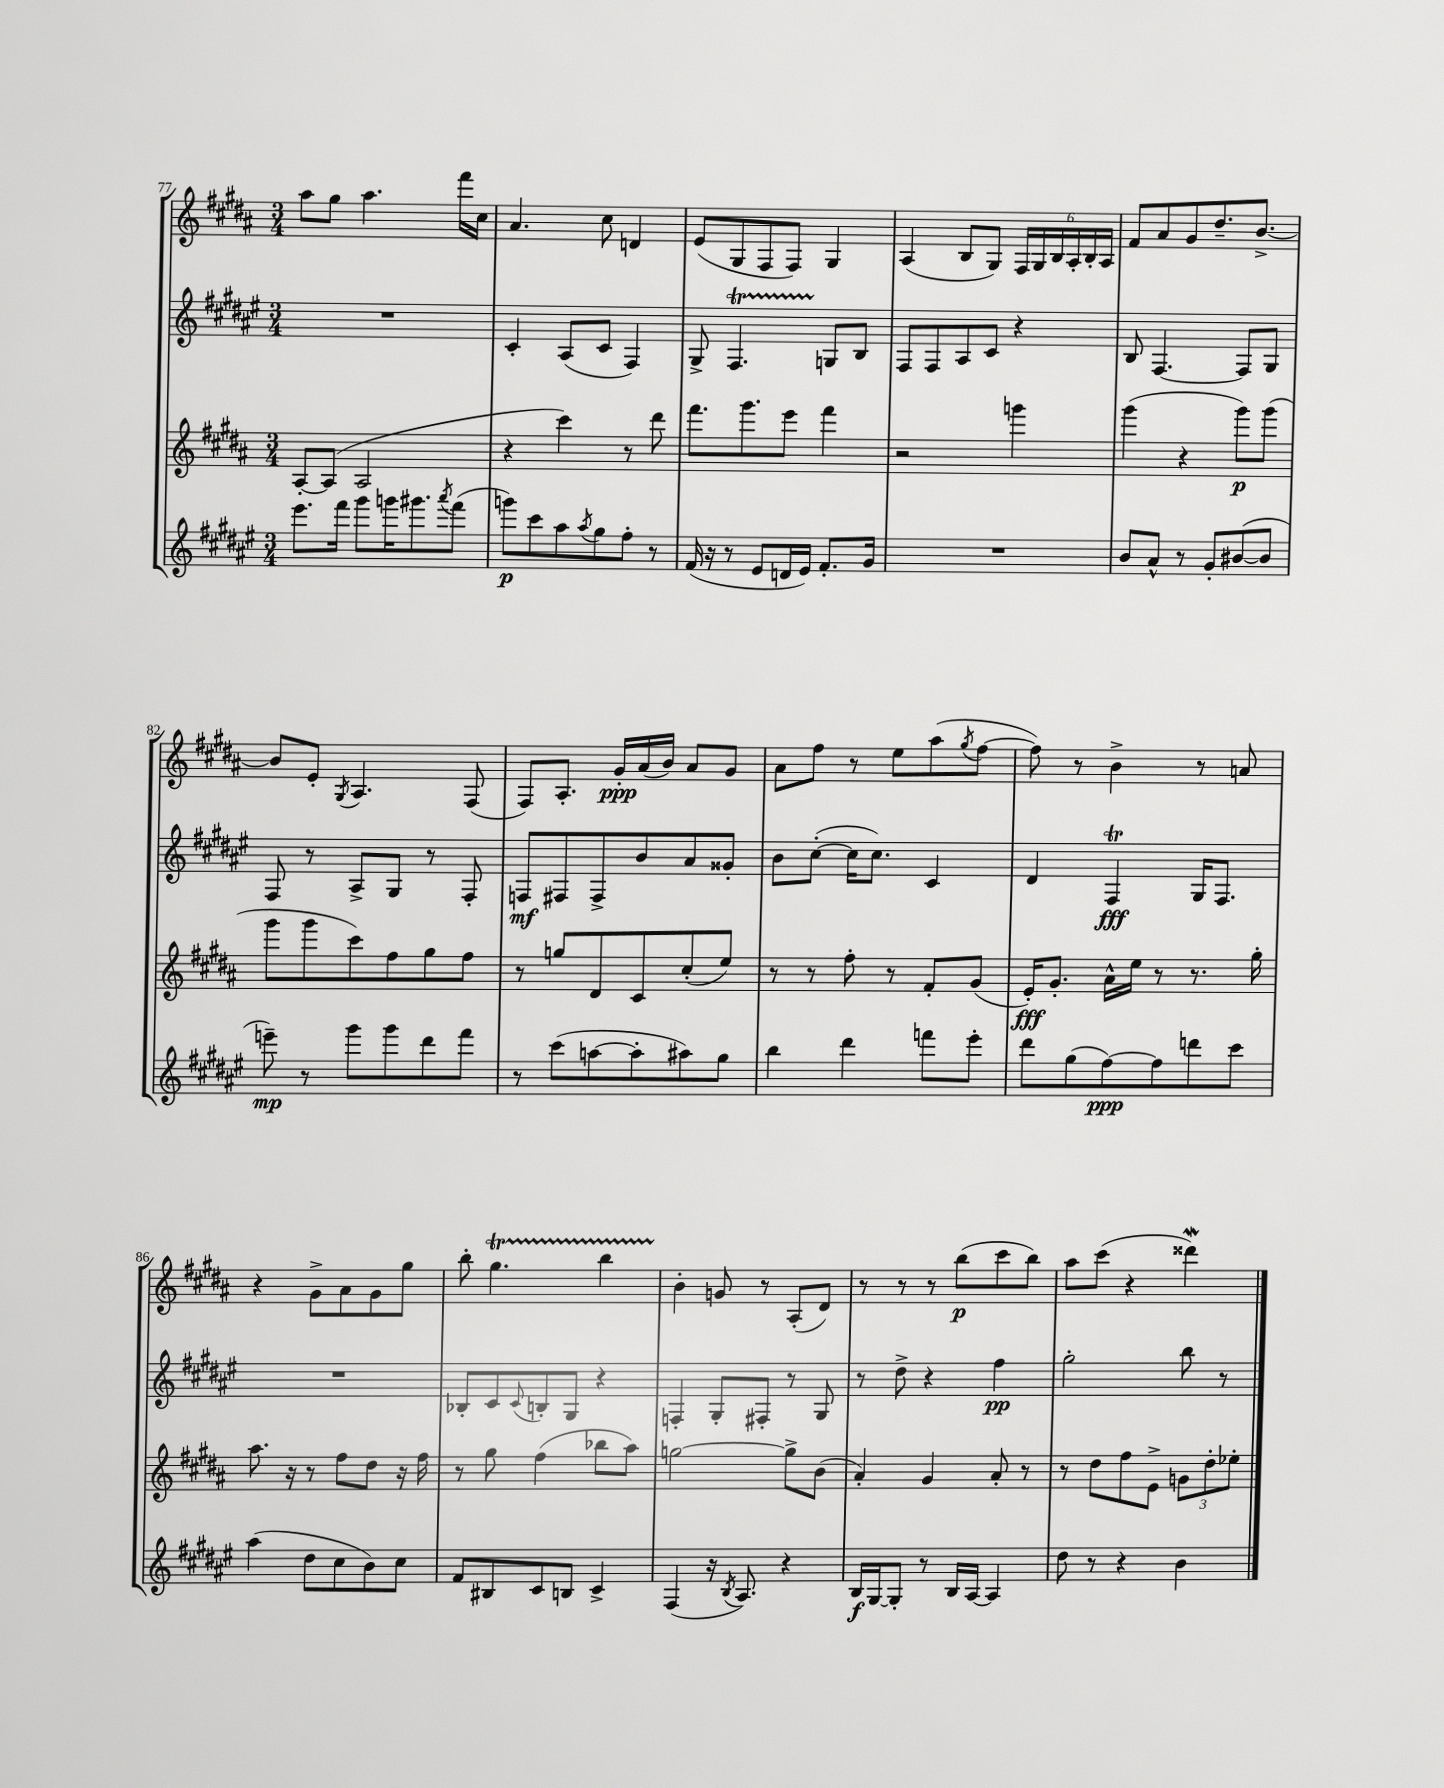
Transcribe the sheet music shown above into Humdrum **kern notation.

**kern	**dynam	**kern	**dynam	**kern	**dynam	**kern	**dynam
*part4	*part4	*part3	*part3	*part2	*part2	*part1	*part1
*staff4	*staff4	*staff3	*staff3	*staff2	*staff2	*staff1	*staff1
*clefG2	*	*clefG2	*	*clefG2	*	*clefG2	*
*k[f#c#g#d#a#e#]	*	*k[f#c#g#d#a#]	*	*k[f#c#g#d#a#e#]	*	*k[f#c#g#d#a#]	*
*M3/4	*	*M3/4	*	*M3/4	*	*M3/4	*
=77	=77	=77	=77	=77	=77	=77	=77
8.eee#\L	.	[8A#'/L	.	2.r	.	8aa#\L	.
.	.	(8A#/J]	.	.	.	8gg#\J	.
16fff#\Jk	.	.	.	.	.	.	.
8ggg#\L	.	2A#/	.	.	.	4.aa#\	.
16gggn\K	.	.	.	.	.	.	.
8.ggg#X\	.	.	.	.	.	.	.
8qaaa#/	.	.	.	.	.	.	.
(8fff#\J	.	.	.	.	.	16fff#\LL	.
.	.	.	.	.	.	16cc#\JJ	.
=78	=78	=78	=78	=78	=78	=78	=78
8gggn\L)	p	4r	.	4c#'/	.	4.a#/	.
8ccc#\	.	.	.	.	.	.	.
8aa#\	.	4ccc#\)	.	(8A#/L	.	.	.
8qaa#/	.	.	.	.	.	.	.
8gg#\	.	.	.	8c#/J	.	8cc#\	.
8ff#'\J	.	8r	.	4F#/)	.	4dn/	.
8r	.	8ddd#\	.	.	.	.	.
=79	=79	=79	=79	=79	=79	=79	=79
(16f#/	.	8.fff#\L	.	8G#^/	.	(8e/L	.
16r	.	.	.	.	.	.	.
8r	.	.	.	4.F#T/	.	8G#/	.
.	.	8.ggg#\	.	.	.	.	.
8e#/L	.	.	.	.	.	8F#/	.
16dn/L	.	8eee\J	.	.	.	8F#/J)	.
16e#/JJ)	.	.	.	.	.	.	.
8.f#'/L	.	4fff#\	.	8Gn/L	.	4G#/	.
.	.	.	.	8B/J	.	.	.
16g#/Jk	.	.	.	.	.	.	.
=80	=80	=80	=80	=80	=80	=80	=80
2.r	.	2r	.	8F#/L	.	(4A#/	.
.	.	.	.	8F#/	.	.	.
.	.	.	.	8A#/	.	8B/L	.
.	.	.	.	8c#/J	.	8G#/J)	.
.	.	4gggn\	.	4r	.	24F#/LL	.
.	.	.	.	.	.	24G#/	.
.	.	.	.	.	.	24B/	.
.	.	.	.	.	.	24A#'/	.
.	.	.	.	.	.	24B'/	.
.	.	.	.	.	.	24A#/JJ	.
=81	=81	=81	=81	=81	=81	=81	=81
8b/L	.	(4ggg#\	.	8B/	.	8f#/L	.
8a#^^/J	.	.	.	[4.F#/	.	8a#/	.
8r	.	4r	.	.	.	8g#/	.
8g#'/L	.	.	.	.	.	8.dd#~/	.
([8b#X/	.	8ggg#\L)	p	8F#/L]	.	.	.
.	.	.	.	.	.	[8.b^/J	.
8b#/J]	.	(8ggg#\J	.	8G#/J	.	.	.
!!LO:LB:g=z
=82	=82	=82	=82	=82	=82	=82	=82
8eeen~\)	mp	8ggg#\L	.	8F#/	.	8b/L]	.
8r	.	8ggg#\	.	8r	.	8e'/J	.
.	.	.	.	.	.	8qG#/	.
8ggg#\L	.	8ccc#\)	.	8A#^/L	.	4.A#/	.
8ggg#\	.	8ff#\	.	8G#/J	.	.	.
8ddd#\	.	8gg#\	.	8r	.	.	.
8fff#\J	.	8ff#\J	.	8F#'/	.	(8F#/	.
=83	=83	=83	=83	=83	=83	=83	=83
8r	.	8r	.	8Fn/L	mf	8F#/L)	.
(8ccc#\L	.	8ggn/L	.	8F#X/	.	8.A#'/J	.
[8aan\	.	8d#/	.	8F#^/	.	.	.
.	.	.	.	.	.	16g#'/LL	ppp
8aa'\]	.	8c#/	.	8b/	.	(16a#/	.
.	.	.	.	.	.	16b/JJ)	.
8aa#X\)	.	(8cc#'/	.	8a#/	.	8a#/L	.
8gg#\J	.	8ee/J)	.	8g##X'/J	.	8g#/J	.
=84	=84	=84	=84	=84	=84	=84	=84
4bb\	.	8r	.	8b\L	.	8a#\L	.
.	.	8r	.	([8cc#'\J	.	8ff#\J	.
4ddd#\	.	8ff#'\	.	16cc#\KL]	.	8r	.
.	.	.	.	8.cc#\J)	.	.	.
.	.	8r	.	.	.	8ee\L	.
8fffn\L	.	8f#'/L	.	4c#/	.	(8aa#\	.
.	.	.	.	.	.	8qgg#/	.
8eee#'\J	.	(8g#/J	.	.	.	[8ff#\J	.
=85	=85	=85	=85	=85	=85	=85	=85
8ddd#\L	.	16e'/KL)	fff	4d#/	.	8ff#\])	.
.	.	8.g#'/J	.	.	.	.	.
(8gg#\	.	.	.	.	.	8r	.
[8ff#\)	ppp	16a#^^\LL	.	4F#T/	fff	4b^\	.
.	.	16ee\JJ	.	.	.	.	.
8ff#\]	.	8r	.	.	.	.	.
8dddn\	.	8.r	.	16G#/KL	.	8r	.
.	.	.	.	8.F#/J	.	.	.
8ccc#\J	.	.	.	.	.	8an/	.
.	.	16gg#'\	.	.	.	.	.
!!LO:LB:g=z
=86	=86	=86	=86	=86	=86	=86	=86
(4aa#\	.	8.aa#\	.	2.r	.	4r	.
.	.	16r	.	.	.	.	.
8dd#\L	.	8r	.	.	.	8g#^\L	.
8cc#\	.	8ff#\L	.	.	.	8a#\	.
8b\)	.	8dd#\J	.	.	.	8g#\	.
8cc#\J	.	16r	.	.	.	8gg#\J	.
.	.	16ff#\	.	.	.	.	.
=87	=87	=87	=87	=87	=87	=87	=87
8f#/L	.	8r	.	8B-X'/L	.	8bb'\	.
8B#X/	.	8gg#\	.	8c#/	.	4.gg#T\	.
.	.	.	.	8qqc#/	.	.	.
8c#/	.	(4ff#\	.	8Bn'/	.	.	.
8Bn/J	.	.	.	8G#/J	.	.	.
4c#^/	.	8bb-X\L	.	4r	.	4bbTTT\	.
.	.	8aa#\J)	.	.	.	.	.
=88	=88	=88	=88	=88	=88	=88	=88
(4F#/	.	[2ggn\	.	4Fn'/	.	4b'\	.
16r	.	.	.	8G#'/L	.	8gn/	.
8qB/	.	.	.	.	.	.	.
8.A#/)	.	.	.	.	.	.	.
.	.	.	.	8F#X'/J	.	8r	.
4r	.	8gg^\L]	.	8r	.	(8A#'/L	.
.	.	(8b\J	.	8G#/	.	8d#/J)	.
=89	=89	=89	=89	=89	=89	=89	=89
16B/LL	f	4a#'/)	.	8r	.	8r	.
[16G#/J	.	.	.	.	.	.	.
8G#'/J]	.	.	.	8dd#^\	.	8r	.
8r	.	4g#/	.	4r	.	8r	.
16B/LL	.	.	.	.	.	(8bb\L	p
[16A#/JJ	.	.	.	.	.	.	.
4A#/]	.	8a#'/	.	4ff#\	pp	8ccc#\	.
.	.	8r	.	.	.	8bb\J)	.
=90	=90	=90	=90	=90	=90	=90	=90
8dd#\	.	8r	.	2gg#'\	.	8aa#\L	.
8r	.	8dd#\L	.	.	.	(8ccc#\J	.
4r	.	8ff#\	.	.	.	4r	.
.	.	8e^\J	.	.	.	.	.
4b\	.	12gn\L	.	8bb\	.	4ddd##XW\)	.
.	.	12dd#'\	.	.	.	.	.
.	.	.	.	8r	.	.	.
.	.	12ee-X'\J	.	.	.	.	.
==	==	==	==	==	==	==	==
*-	*-	*-	*-	*-	*-	*-	*-
